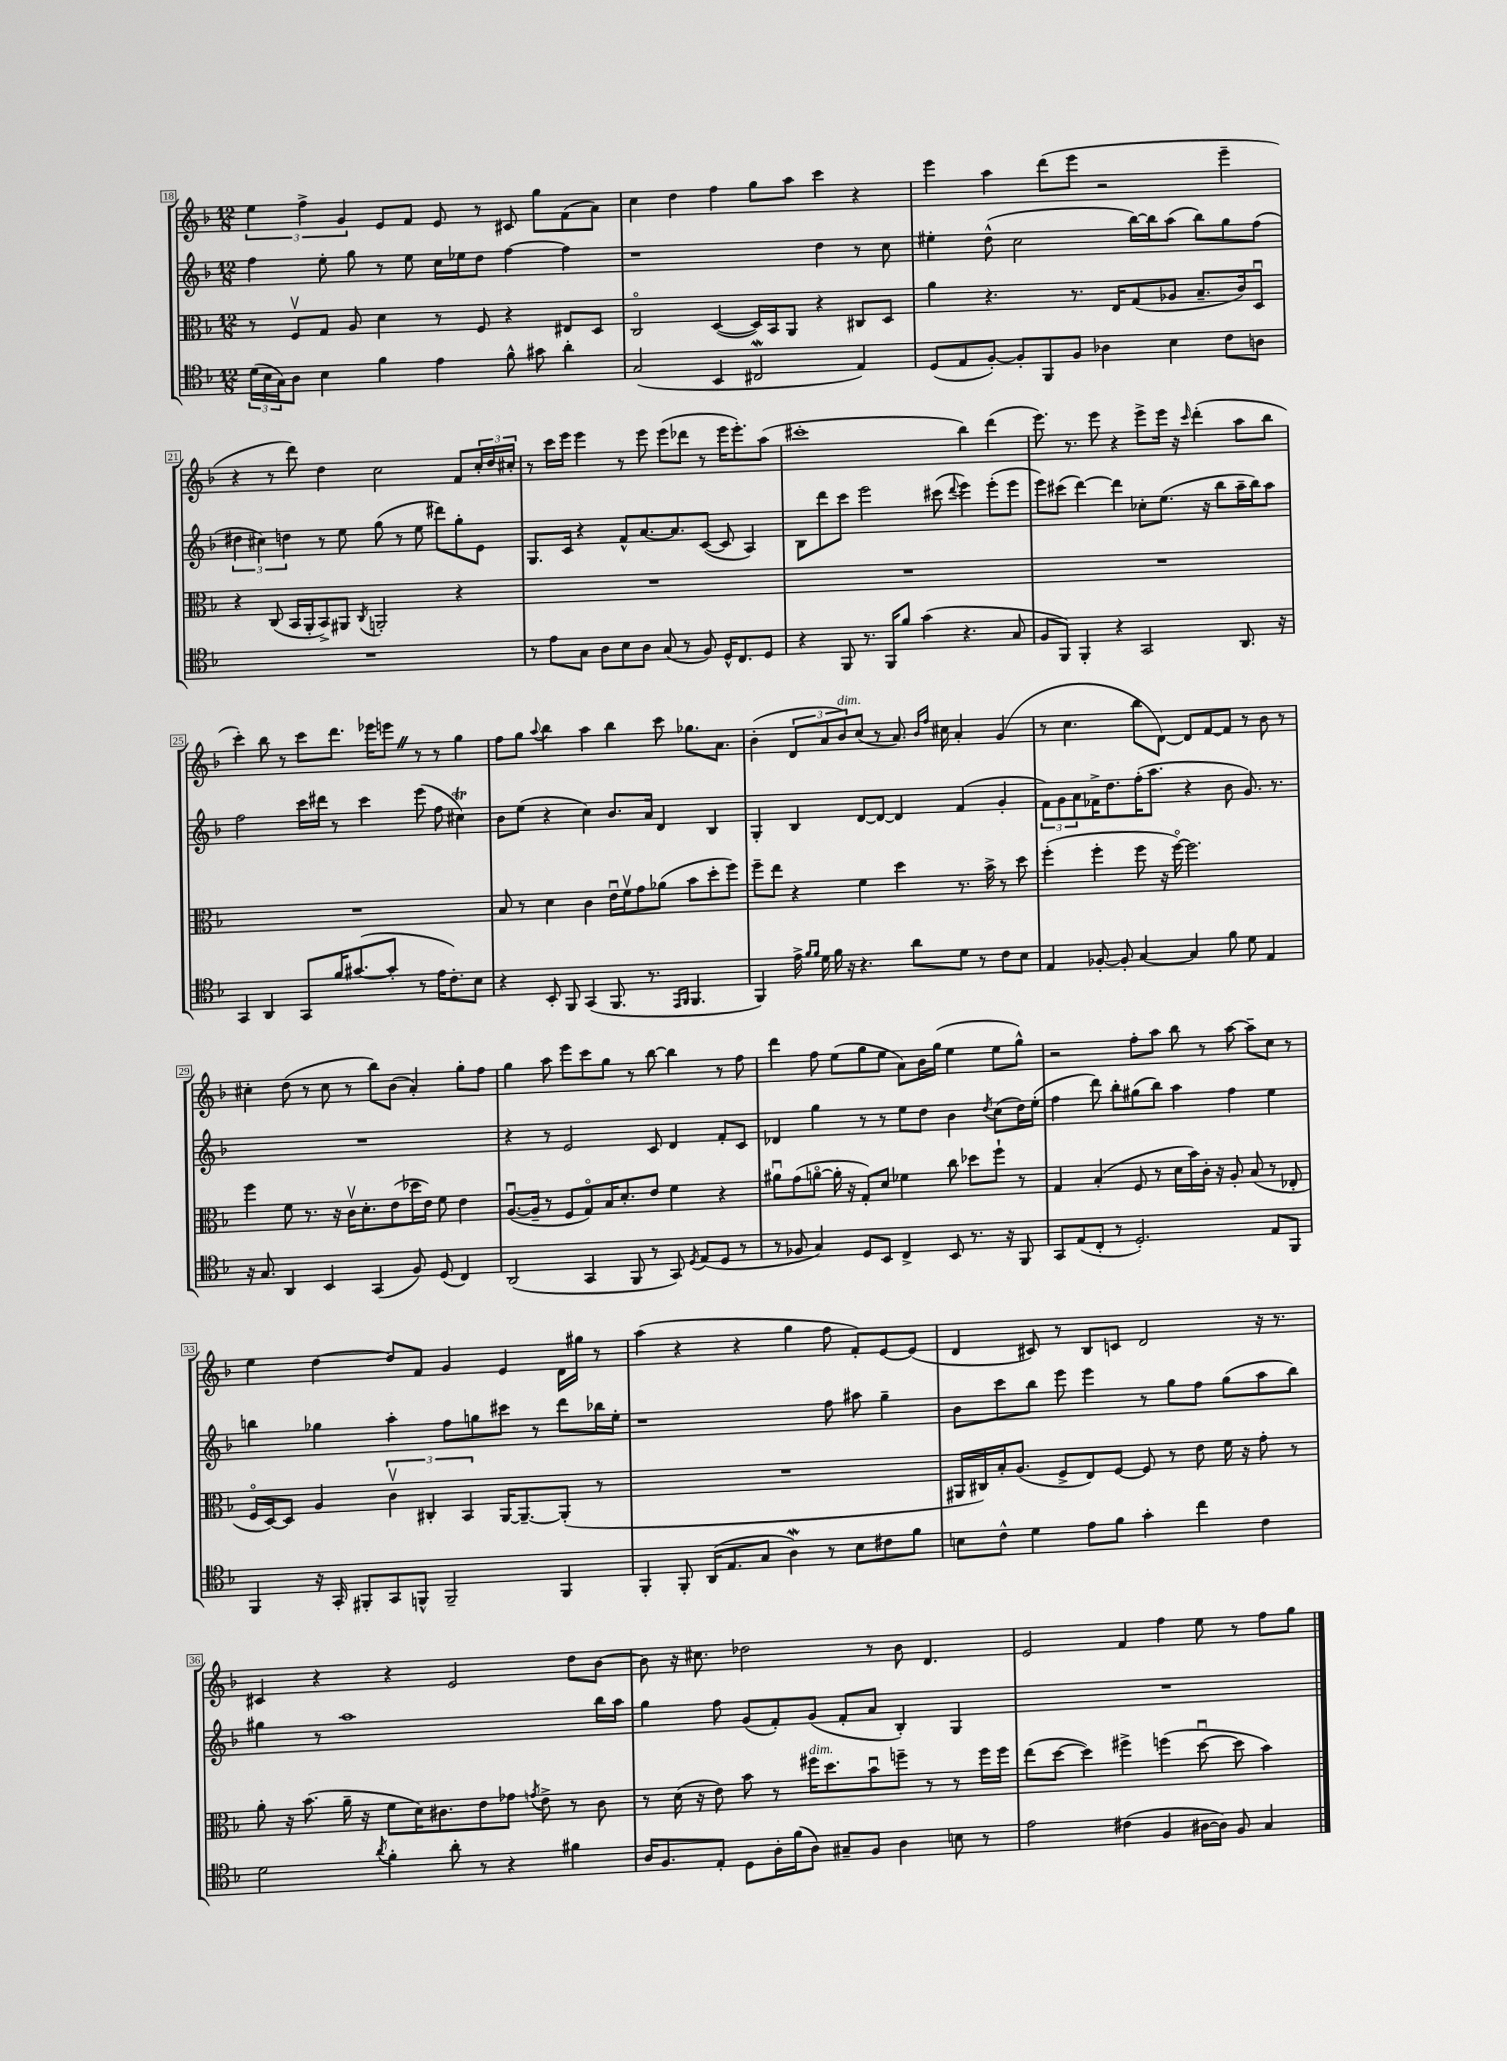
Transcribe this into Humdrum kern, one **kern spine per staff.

**kern	**kern	**kern	**kern
*part4	*part3	*part2	*part1
*staff4	*staff3	*staff2	*staff1
*clefC4	*clefC3	*clefG2	*clefG2
*k[b-]	*k[b-]	*k[b-]	*k[b-]
*M12/8	*M12/8	*M12/8	*M12/8
=18	=18	=18	=18
(24d\LL	8r	4ff\	6ee\
24B-\	.	.	.
24G\J)	.	.	.
8A\J	8Fv/L	.	.
.	.	.	6ff^\
4B-\	8G/J	8ee'\	.
.	.	.	6g/
.	8A/	8gg\	.
4f\	4d\	8r	8e/L
.	.	8ee\	8f/J
4e\	8r	16cc\LL	8e/
.	.	16ee-X\J	.
.	8F/	8dd\J	8r
8f^^\	4r	[4ff\	8c#X/
8g#X\	.	.	8gg\L
4a'\	8E#X/L	4ff\]	(8f\
.	8D/J	.	8a\J)
=19	=19	=19	=19
(2G/	2C/	1r	4cc\
.	.	.	4dd\
4BB-/	([4D/	.	4ff\
2C#XW/	16D/LL])	.	8gg\L
.	16BB-/J	.	.
.	8AA/J	.	8aa\J
.	4r	4dd\	4ccc\
4E/)	8C#X/L	8r	4r
.	8D/J	8cc\	.
=20	=20	=20	=20
(8D/L	4a\	4ee#X'\	4eee\
8E/	.	.	.
[8F'/J)	4.r	(8dd^^\	4aa\
8F'/L]	.	2cc\	.
8FF/	.	.	(8ddd\L
8F/J	8.r	.	8eee\J
4A-X\	.	.	2r
.	16E/KL	.	.
.	(8G/	[16bb-\LL)	.
.	.	16bb-\J]	.
4B-\	8A-X/J	(8aa\J	.
.	8.B-~/L	8bb-\L)	.
8c\L	.	8gg\	4eee~\
.	16c/k)	.	.
8An\J	8Du/J	(8ff\J	.
!!LO:LB:g=z
=21	=21	=21	=21
1.r	4r	6dd#X\	4r
.	.	6cc#X\)	.
.	(8C/	.	8r
.	.	6ddn\	.
.	16BB-/LL	.	8ddd\)
.	16AA'/J	.	.
.	8BB-^/)	8r	4dd\
.	8AA#X/J	8ee\	.
.	8qC/	.	.
.	2AAn'/	(8gg\	2cc\
.	.	8r	.
.	.	8ee\	.
.	.	8ddd#X\L)	.
.	4r	8gg'\	8f/L
.	.	8e\J	24cc'/L
.	.	.	24dd/
.	.	.	24cc#X'/JJ
=22	=22	=22	=22
8r	1.r	8.G/L	8r
8e\L	.	.	16ccc\LL
.	.	16c/Jk	16eee\JJ
8G\J	.	4r	4eee\
8A\L	.	.	.
8B-\	.	8f^^/L	8r
8A\J	.	[8.a/	8eee\
(8G/	.	.	(8eee\L
.	.	8.a/]	.
8r	.	.	8ddd-X\J
8F/)	.	([8c/J	8r
16D^^/KL	.	8c/]	16eee\KL
8.C/	.	.	8.eee'\)
.	.	4A/)	.
8D/J	.	.	(8aa\J
=23	=23	=23	=23
4r	1.r	8B-\L	1ccc#X'
.	.	8ddd\	.
8FF/	.	8ccc\J	.
8.r	.	2eee\	.
16FF/KL	.	.	.
8f/J	.	.	.
(4g\	.	.	.
.	.	(8ccc#X\	.
.	.	8qqddd/	.
4.r	.	4eee\)	4bb-\)
.	.	(8eee'\L	(4ddd\
8G/	.	8eee\J	.
=24	=24	=24	=24
8F/L	1.r	8eee\L)	8.eee\)
8FF/J)	.	(8ccc#X\J	.
.	.	.	8.r
4FF'/	.	[4ddd\)	.
.	.	.	8eee\
4r	.	4ddd\]	4r
2GG/	.	8cc-X'\L	8eee^\L
.	.	(8.ee\J	16eee\Jk
.	.	.	16r
.	.	.	16qqccc/
.	.	.	(4ddd'\
.	.	16r	.
.	.	8bb-\L	.
8.AA/	.	16aa~\L	8aa\L
.	.	16bb-\J)	.
.	.	8aa\J	8bb-\J
16r	.	.	.
!!LO:LB:g=z
=25	=25	=25	=25
4GG/	1.r	2ff\	4ccc'\)
4AA/	.	.	8bb-\
.	.	.	8r
8GG/L	.	16ccc\LL	8ccc\L
.	.	16ddd#X\JJ	.
16f/K	.	8r	8.ddd\J
([8.g#X/	.	.	.
.	.	4ccc\	.
.	.	.	16eee-X\KL
8g#'/J]	.	.	8eeenZ\J
8r	.	(8eee\	8r
16e\KL	.	8ff\	8r
8.c'\)	.	.	.
.	.	4cc#Xt\)	4gg\
8B-\J	.	.	.
=26	=26	=26	=26
4r	8B-/	8b-\L	8ff\L
.	8r	(8ee\J	8gg\J
.	.	.	8qqaa/
8BB-'/	4d\	4r	4bb-\
8FF/	.	.	.
(4GG/	4c\	4cc\)	4aa\
8.FF/	16eu\LL	8.b-/L	4bb-\
.	16fv\J	.	.
.	8g\	.	.
8.r	.	16a/Jk	.
.	(8a-X\J	4d/	8ccc\
16qqEE/LL	.	.	.
16qqFF/JJ	.	.	.
4.FF/	8b-\L	.	8.gg-X\L
.	8dd'\	4B-/	.
.	.	.	8.a\J
.	8ff\J)	.	.
=27	=27	=27	=27
4FF/)	8ff~\L	4G'/	(4b-'\
.	8ee\J	.	.
16e^\	4r	4B-/	12d/L
16qqf/LL	.	.	.
16qqf/JJ	.	.	.
16d\	.	.	.
.	.	.	12a/
16f\	.	.	.
!	!	!	!LO:TX:a:i:t=dim.
.	.	.	12b-/)
16r	.	.	.
4.r	4f\	[8d/L	(8cc/J
.	.	8d/J_	8r
.	4dd\	4d/]	8.a/)
8a\L	.	.	.
.	.	.	16qqb-/LL
.	.	.	16qqff/JJ
.	.	.	16cc#X\
8d\J	8.r	(4f/	4a'/
8r	.	.	.
.	16b-^\	.	.
8c\L	8r	4g'/	(4g/
8B-\J	8dd\	.	.
=28	=28	=28	=28
4E/	(4ff'\	12f\L)	8r
.	.	12g\	.
.	.	.	4.cc\
.	.	12a\	.
[8F-X'/	4ff'\	16f-X^\K	.
.	.	8.dd\	.
8F-'/]	.	.	.
[4G/	8ff\	(16ff'\K	8bb-\L
.	.	8.aa\J	.
.	16r	.	[8d\J)
.	[16ff\)	.	.
4G/]	2.ff\]	4r	8d/L]
.	.	.	[8f/
8f\	.	8b-\	8f/J]
8d\	.	8.g/)	8r
4E/	.	.	8b-\
.	.	8.r	.
.	.	.	8r
!!LO:LB:g=z
=29	=29	=29	=29
16r	4ff\	1.r	4cc#X'\
8.G/	.	.	.
4AA/	8f\	.	(8dd\
.	8.r	.	8r
4BB-/	.	.	8cc#\
.	16r	.	.
.	16cv\KL	.	8r
.	8.d'\	.	.
(4GG/	.	.	8bb-\L)
.	(8e\	.	(8b-\J
8F/)	16dd-X\L	.	4a'/)
.	16e\JJ)	.	.
(8D/	8f\	.	.
4C/)	4e\	.	8gg'\L
.	.	.	8ff\J
=30	=30	=30	=30
(2AA/	([8.Au/L	4r	4gg\
.	16A~/Jk]	.	.
.	8r	8r	8aa\
.	8F/L	2e/	8eee\L
4GG/	8G/)	.	8ccc\
.	16B-/K	.	8gg\J
.	8.d'/	.	.
8FF/	.	.	8r
8r	8e/J	8c/	[8bb-\
8GG/)	4f\	4d/	4bb-\]
8qD/	.	.	.
(8E/L	.	.	.
8D/J	4r	8f'/L	8r
8r	.	8c/J	8ff\
=31	=31	=31	=31
8r	8a#Xu\L	4d-X/	4ddd\
8F-X/	(8g\	.	.
4G/)	[8an\J	4gg\	8ff\
.	16a'\]	.	(8ee\L
.	16r	.	.
8D/L	8G'/L)	8r	8gg\
8BB-/J	8d/J	8r	8ee\J
4C^/	4f-X\	8ee\L	8a\L)
.	.	8dd\J	16b-\L
.	.	.	(16gg\JJ
8BB-/	8cc\	4b-\	4ee\
8.r	8dd-X\L	.	.
.	.	8qdd/	.
.	8ff`\J	(8cc\L	8ee\L
16r	.	.	.
8FF/	8r	16dd\L)	8gg^^\J)
.	.	(16ee'\JJ	.
=32	=32	=32	=32
8GG/L	4G/	4ff\	2r
(8E/	.	.	.
8C'/J	(4B-'/	8ddd\)	.
8r	.	8bb-'\L	.
2.D'/)	8F/	(8gg#X\	8ff'\L
.	8r	8bb-\J)	8aa\J
.	16d\LL	4aa\	8bb-\
.	16b-\)	.	.
.	16c'\JJ	.	8r
.	16r	.	.
.	8A'/	4ff\	[8aa\
.	(8B-/	.	8aa~\L]
8E/L	8r	4ee\	8cc\J
8FF/J	8E-X'/	.	8r
!!LO:LB:g=z
=33	=33	=33	=33
4FF/	16F/LL	4bbn\	4ee\
.	[16D/J)	.	.
.	8D/J]	.	.
16r	4A/	4gg-X\	[4dd\
16GG'/	.	.	.
8FF#X'/L	.	.	.
8GG/	6cv\	4aa'\	8dd/L]
8FFn^^/J	.	.	8f/J
.	6C#X'/	.	.
2FF~/	.	8ff\L	4g/
.	6BB-/	.	.
.	.	8ggn\	.
.	[16AA/KL	8ccc#X\J	4e/
.	8.AA~/_	.	.
.	.	8r	.
4FF/	(8AA'/J]	8ddd\L	16d\LL
.	.	.	16gg#X\JJ
.	8r	16bb-X\L	8r
.	.	16ee'\JJ	.
=34	=34	=34	=34
4FF'/	1.r	1r	(4aa\
8FF'/	.	.	4r
(16AA/KL	.	.	.
8.E/	.	.	.
.	.	.	4r
8G/J	.	.	.
4AW\)	.	.	4gg\
8r	.	8ff\	8ff\
8B-\L	.	8aa#X\	8f'/L)
8c#X\	.	4gg~\	[8e/
8f\J	.	.	(8e/J]
=35	=35	=35	=35
8Bn\L	16AA#X/LL	8b-\L	4d/
.	16C#X/)	.	.
8c^^\J	16B-'/J	8ccc\	.
.	(8.A/J	.	.
4d\	.	8bb-\J	8c#X/)
.	8F^/L	8eee\	8r
8e\L	8E/)	4eee\	8B-/L
8f\J	[8F/J	.	8cn/J
4g'\	8F/]	8r	2d/
.	8r	8gg\L	.
4cc\	8e\	8ff\J	.
.	16f\	(8gg\L	.
.	16r	.	.
4c\	8g'\	8aa\	16r
.	.	.	8.r
.	8r	8bb-\J)	.
!!LO:LB:g=z
=36	=36	=36	=36
2d\	8a'\	4gg#X\	4c#X/
.	16r	.	.
.	(8.b-\	.	.
.	.	8r	4r
.	16a~\	1aa	.
.	16r	.	.
8qa/	.	.	.
4f'\	8f\L	.	4r
.	16d\K)	.	.
.	8.c#X\	.	.
8a'\	.	.	2e/
8r	8e\	.	.
4r	8g-X\J	.	.
.	8qgn/	.	.
.	8e^\	.	.
4f#X\	8r	.	8dd\L
.	8c#\	16bb-\LL	[8b-\J
.	.	16aa\JJ	.
=37	=37	=37	=37
16A/KL	8r	4gg\	8b-\]
8.F/	.	.	.
.	(16d\	.	16r
.	16r	.	8.cc#X\
8E'/J	8e\)	8ff\	.
8D\L	8b-\	(8g/L	2dd-X\
16A'\L	8r	8f'/)	.
(16f\J	.	.	.
!	!LO:TX:a:i:t=dim.	!	!
8A\J)	16ff#X\KL	(8g/J	.
.	8.dd\	.	.
8G#X~/L	.	8f'/L	.
8F/J	8b-u\	8a/J	8r
4A\	8ffn~\J	4B-'/)	8b-\
.	8r	.	4.d/
8Bn\	8r	4G/	.
8r	16ff\LL	.	.
.	16ff\JJ	.	.
=38	=38	=38	=38
2e\	(8ee\L	1.r	2e/
.	[8dd\J	.	.
.	4dd\])	.	.
(4c#X\	4ff#X^\	.	4f/
4F/	(4ffn\	.	4ff\
[16A#X\LL	[8ddu\	.	8ee\
16A#\JJ])	.	.	.
8F/	8dd\]	.	8r
4G/	4b-\)	.	8ff\L
.	.	.	8gg\J
==	==	==	==
*-	*-	*-	*-
